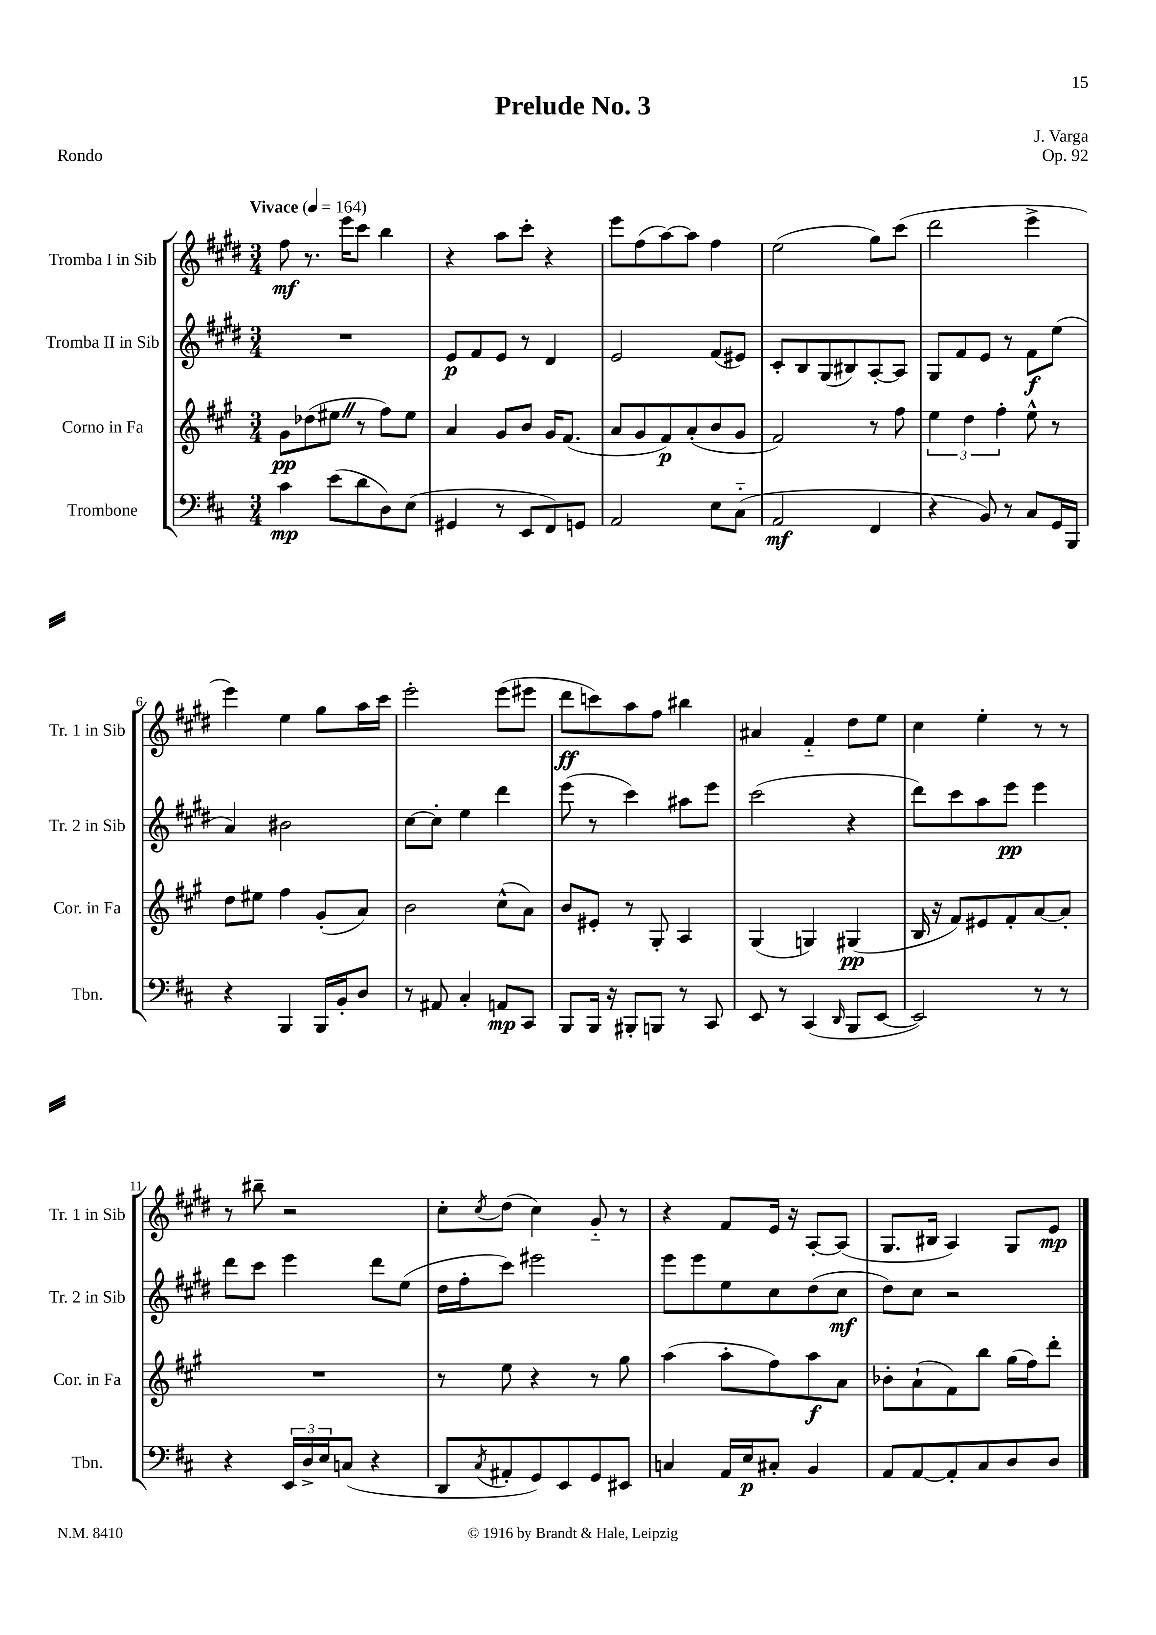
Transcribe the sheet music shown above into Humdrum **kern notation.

**kern	**kern	**kern	**kern
*staff4	*staff3	*staff2	*staff1
*clefF4	*clefG2	*clefG2	*clefG2
*k[f#c#]	*k[f#c#g#]	*k[f#c#g#d#]	*k[f#c#g#d#]
*M3/4	*M3/4	*M3/4	*M3/4
*MM164	*MM164	*MM164	*MM164
4c#	8g#	2.r	8ff#
.	(8dd-	.	8.r
(8e	8ee#	.	.
.	.	.	16eee
8d	8r	.	8ccc#
8D)	8ff#)	.	4bb
(8E	8ee#	.	.
=	=	=	=
4GG#	4a	8e	4r
.	.	8f#	.
8r	8g#	8e	8aa
8EE	8b	8r	8ccc#'
8FF#)	16g#	4d#	4r
.	(8.f#	.	.
8GG	.	.	.
=	=	=	=
2AA	8a	2e	8eee
.	8g#	.	(8ff#
.	8f#)	.	[8aa)
.	(8a'	.	8aa]
8E	8b	(8f#	4ff#
(8C#'~	8g#	8e#)	.
=	=	=	=
2AA	2f#)	8c#'	(2ee
.	.	8B	.
.	.	(8G#	.
.	.	8B#)	.
4FF#	8r	[8A'	8gg#)
.	8ff#	8A]	(8ccc#
=	=	=	=
4r	6ee	8G#	2ddd#
.	.	8f#	.
.	6dd	.	.
8BB)	.	8e	.
.	6ff#'	.	.
8r	.	8r	.
8C#	8ee^^	8f#	4eee^
16GG	8r	(8ee	.
16BBB	.	.	.
=	=	=	=
4r	8dd	4a)	4eee)
.	8ee#	.	.
4BBB	4ff#	2b#	4ee
16BBB	(8g#'	.	8gg#
16BB'	.	.	.
8D	8a)	.	16aa
.	.	.	16ccc#
=	=	=	=
8r	2b	[8cc#	2eee'
8AA#	.	8cc#']	.
4C#'	.	4ee	.
8AA	(8cc#^^	4ddd#	(8eee
8CC#	8a)	.	8eee#
=	=	=	=
8BBB	8b	(8eee	8ddd#
16BBB	8e#'	8r	8ccc)
16r	.	.	.
8BBB#'	8r	4ccc#)	8aa
8BBB	8G#'	.	8ff#
8r	4A	8aa#	4bb#
8CC#	.	8eee	.
=	=	=	=
8EE	(4G#	(2ccc#	4a#
8r	.	.	.
(4CC#	4G)	.	4f#'~
16qqDD	.	.	.
8BBB	(4G#	4r	8dd#
[8EE	.	.	8ee
=	=	=	=
2EE])	16B	8ddd#)	4cc#
.	16r	.	.
.	8f#)	8ccc#	.
.	8e#	8aa	4ee'
.	8f#'	8eee	.
8r	[8a	4eee	8r
8r	8a']	.	8r
=	=	=	=
4r	2.r	8ddd#	8r
.	.	8ccc#	8bb#~
24EE	.	4eee	2r
24D^	.	.	.
24E	.	.	.
(8C	.	.	.
4r	.	8ddd#	.
.	.	(8ee	.
=	=	=	=
8DD	8r	16dd#	8cc#'
.	.	16ff#'	.
8qC#	.	.	8qcc#
8AA#'	8ee	8ccc#)	(8dd#
8GG)	4r	2eee#	4cc#)
8EE	.	.	.
8GG	8r	.	8g#'~
8EE#	8gg#	.	8r
=	=	=	=
4C	(4aa	8eee	4r
.	.	8eee	.
16AA	8aa'	8ee	8f#
16E	.	.	.
8C#'	8ff#)	8cc#	16e
.	.	.	16r
4BB	8aa	(8dd#	[8A'
.	8a	8cc#	(8A]
=	=	=	=
8AA	8b-'	8dd#)	8.G#
[8AA	(8a`	8cc#	.
.	.	.	16B#
8AA']	8f#)	2r	4A)
8C#	8bb	.	.
8D	(16gg#	.	8G#
.	16ff#)	.	.
8D	8ddd'	.	8e
==	==	==	==
*-	*-	*-	*-
